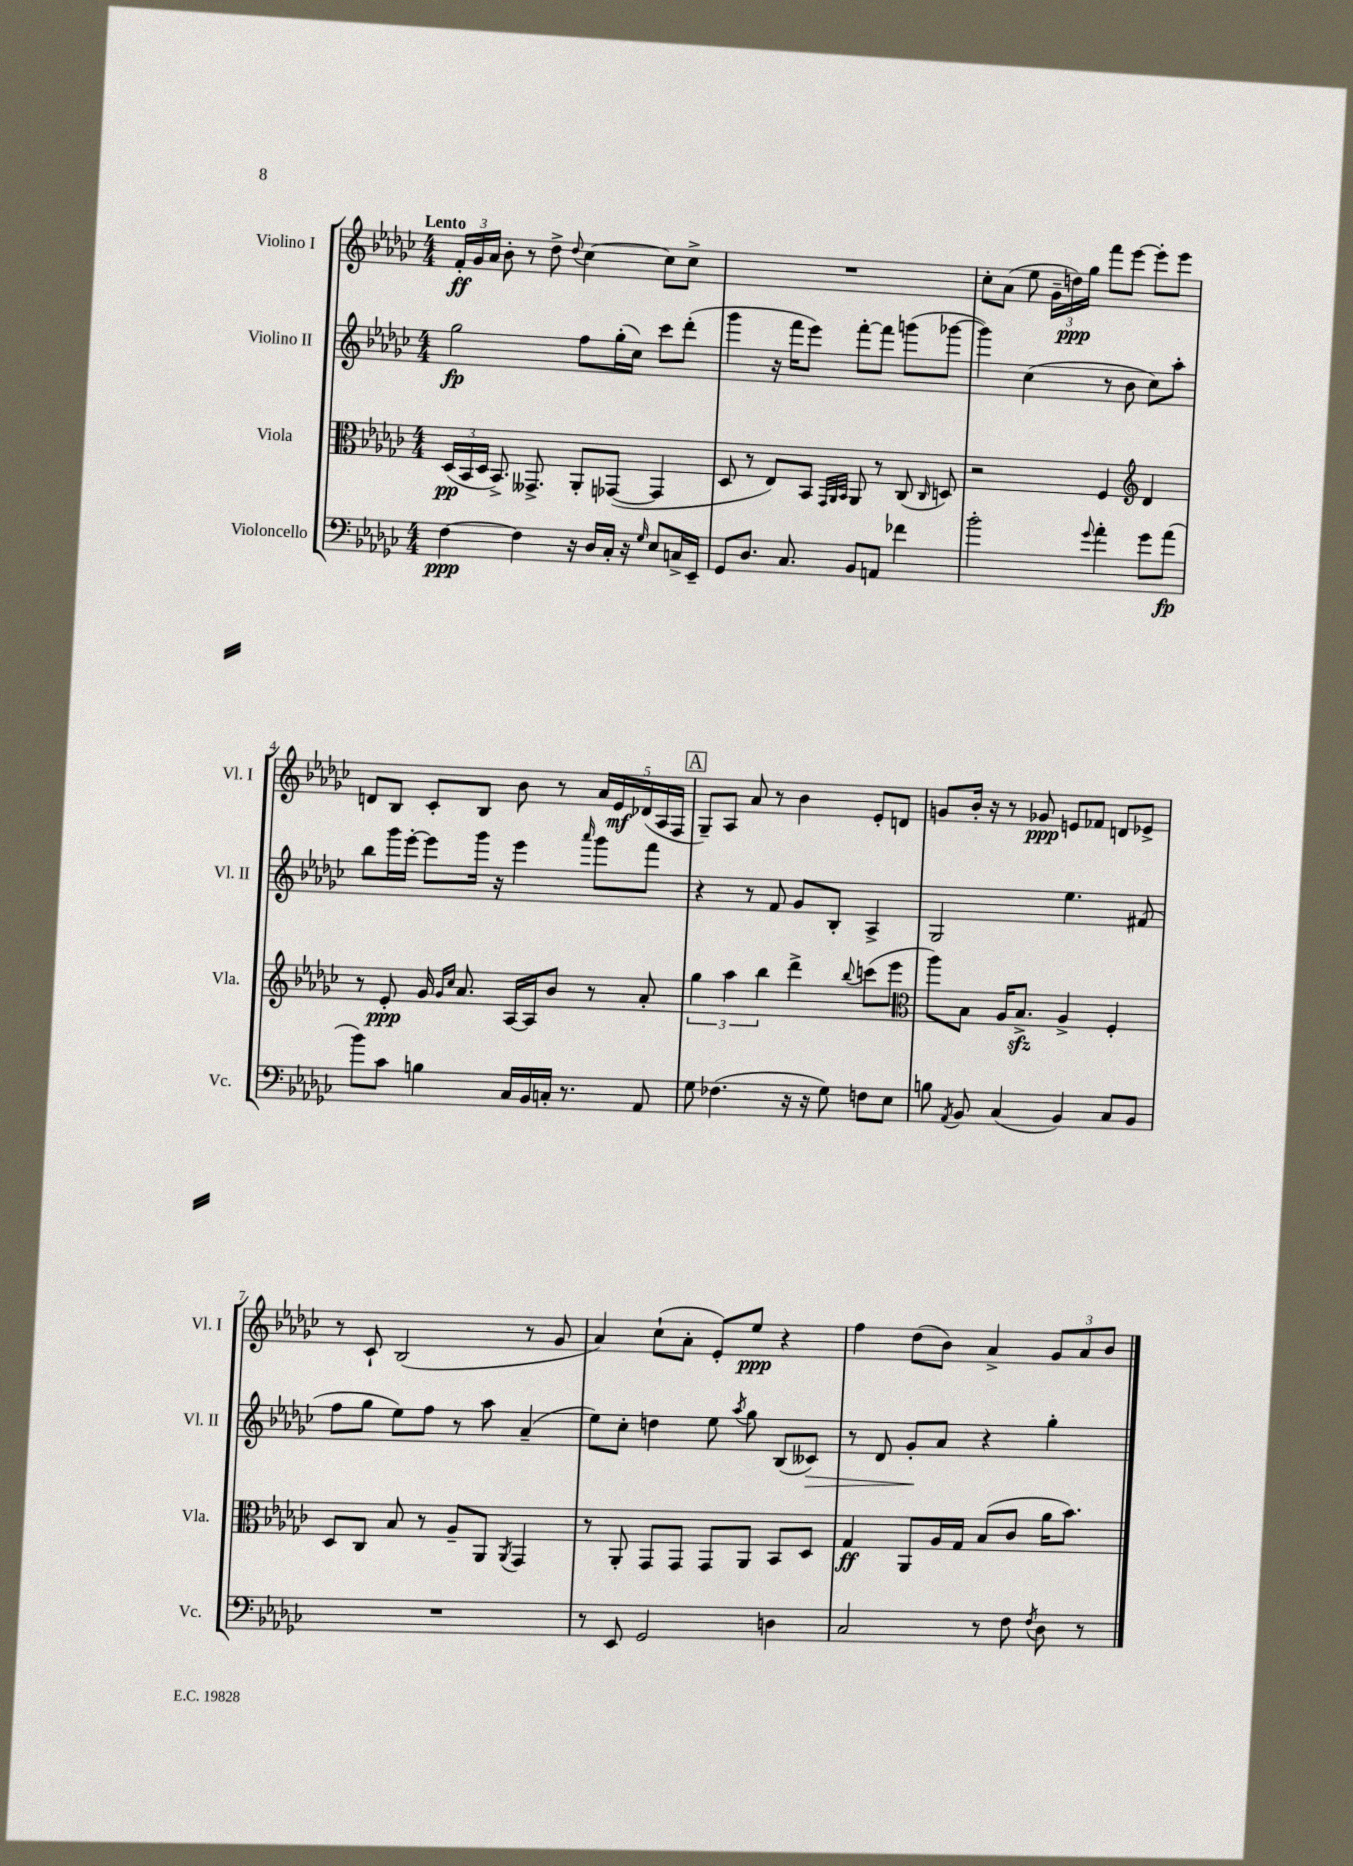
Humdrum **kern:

**kern	**kern	**kern	**kern
*staff4	*staff3	*staff2	*staff1
*clefF4	*clefC3	*clefG2	*clefG2
*k[b-e-a-d-g-c-]	*k[b-e-a-d-g-c-]	*k[b-e-a-d-g-c-]	*k[b-e-a-d-g-c-]
*M4/4	*M4/4	*M4/4	*M4/4
[4F	(24D-	2gg-	24f'
.	24BB-	.	24g-
.	24D-	.	24a-
.	8.BB-^)	.	8b-'
4F]	.	.	8r
.	8.GG--^	.	.
.	.	.	8dd-^
.	.	.	8qqdd-
16r	8AA-'	8ff	[4cc-
16D-	.	.	.
16C-'	([8GG-	(16gg-'	.
16r	.	16cc-)	.
16qqG-	.	.	.
8E-	4GG-]	8ccc-	8cc-]
16C^	.	(8ddd-'	8cc-^
16EE-~	.	.	.
=	=	=	=
8GG-	8D-	4ggg-	1r
8.D-	8r	.	.
.	8E-)	16r	.
8.C-	.	16fff	.
.	8BB-	8eee-)	.
.	32qqGG-	.	.
.	32qqAA-	.	.
.	32qqBB-	.	.
8BB-	8AA-	[8fff'	.
8AA	8r	8fff]	.
4f-	(8C-	(8ggg	.
.	16qqC-	.	.
.	8D)	[8ggg-	.
=	=	=	=
2b-'	2r	4ggg-])	8cc-'
.	.	.	(8a-
.	.	(4cc-	8ee-
.	.	.	24g-~
.	.	.	24dd)
.	.	.	24gg-
8qqg-	.	.	.
4a-'	4F	8r	8fff
.	.	8b-	[8eee-
*	*clefG2	*	*
8g-	4d-	8cc-)	8eee-']
(8a-	.	8aa-'	8eee-
=	=	=	=
8b-)	8r	8bb-	8d
8c-	8e-'	16ggg-	8B-
.	.	[16eee-'	.
4B	16g-	8eee-]	8c-'
.	16qqg-	.	.
.	16qqcc-	.	.
.	8.a-	.	.
.	.	16ggg-	8B-
.	.	16r	.
16C-	[16A-	4eee-	8b-
16BB-	16A-]	.	.
16C'	8b-	.	8r
8.r	.	.	.
.	.	16qqaaa-	.
.	8r	8ggg-	20a-
.	.	.	20e-
.	.	.	(20d-
8AA-	8a-'	8fff	.
.	.	.	20A-
.	.	.	20F
=	=	=	=
8G-	6gg-	4r	8G-~)
(4.F-	.	.	8A-
.	6aa-	.	.
.	.	8r	8a-
.	6bb-	.	.
.	.	8f	8r
16r	4ddd-^	8g-	4b-
16r	.	.	.
8G-)	.	8B-'	.
.	8qqbb-	.	.
8F	(8ccc	4A-^	8e-'
8E-	8eee-	.	8d
=	=	=	=
*	*clefC3	*	*
8B	8aa-)	2G-	8g
8qAA-	.	.	.
8BB-	8B-	.	16b-'
.	.	.	16r
(4C-	16A-	.	8r
.	8.B-^	.	.
.	.	.	8g-
4BB-)	4A-^	4.ee-	8e
.	.	.	8f-
8C-	4F'	.	8d
8BB-	.	(8f#	8e-^
=	=	=	=
1r	8D-	8ff	8r
.	8C-	8gg-	8c-`
.	8B-	8ee-)	(2B-
.	8r	8ff	.
.	8A-~	8r	.
.	8AA-	8aa-	.
.	8qAA-	.	.
.	4GG-	(4a-~	8r
.	.	.	8g-
=	=	=	=
8r	8r	8ee-)	4a-)
8EE-	8AA-'	8cc-'	.
2GG-	8GG-	4dd	(8cc-`
.	8GG-	.	8a-'
.	8GG-	8ee-	8e-')
.	.	8qaa-	.
.	8AA-	8gg-	8ee-
4D	8BB-	(8B-	4r
.	8D-	8c--)	.
=	=	=	=
2C-	4G-	8r	4ff
.	.	8d-	.
.	8AA-	8g-'	(8dd-
.	16A-	8a-	8b-)
.	16G-	.	.
8r	(8B-	4r	4a-^
8F	8c-	.	.
8qF	.	.	.
8D-	16a-	4gg-'	12g-
.	8.b-)	.	.
.	.	.	12a-
8r	.	.	.
.	.	.	12b-
==	==	==	==
*-	*-	*-	*-
